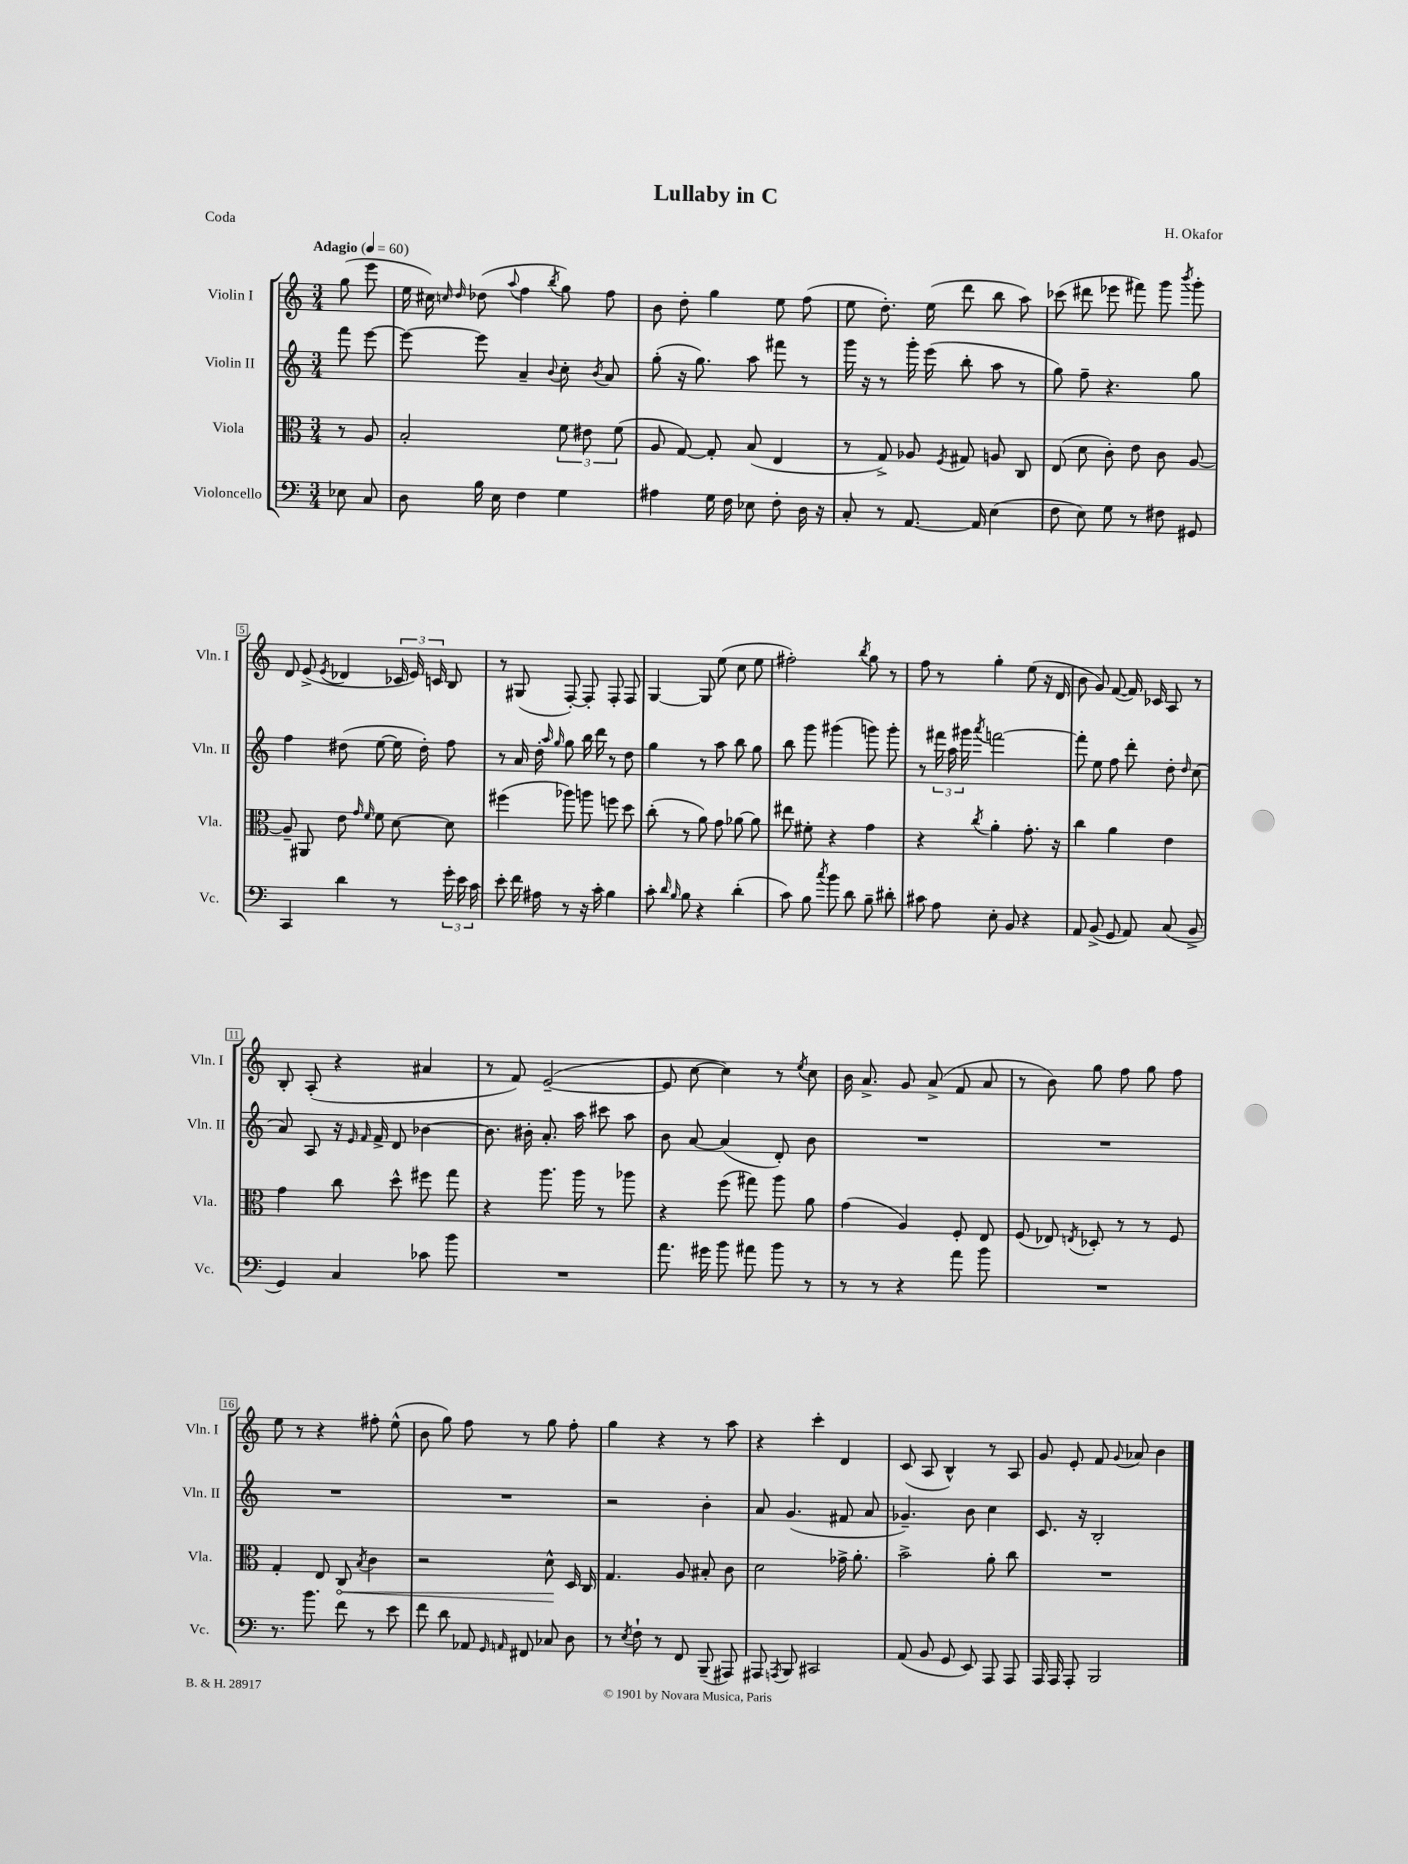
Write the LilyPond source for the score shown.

\header { title = "Lullaby in C" composer = "H. Okafor" piece = "Coda" }
<<
\new StaffGroup <<
\new Staff = "s0" \with { instrumentName = "Violin I" shortInstrumentName = "Vln. I" } {
    \clef treble \key c \major \numericTimeSignature \time 3/4 \partial 4 \tempo "Adagio" 4 = 60
    \autoBeamOff g''8( e'''8 |
    e''16 cis''16) \grace { c''16 d''16 } des''8( \appoggiatura { a''8 } f''4 \acciaccatura { b''8 } g''8) f''8 |
    b'8 d''8-. g''4 e''8 f''8( |
    e''8 d''8.-.) e''16( d'''8 b''8 a''8) |
    ces'''8( dis'''8 ees'''8 fis'''8) g'''8 \acciaccatura { b'''8 } g'''8-. |
    d'8 e'8->( \acciaccatura { e'8 } des'4 \tuplet 3/2 { ces'16 e'16) c'16 } b8 |
    r8 gis8( f8~-.) f8-. f8-. f8 |
    g4~ g8 e''8( c''8 e''8 |
    fis''2-.) \acciaccatura { b''8 } g''8 r8 |
    f''8 r8 g''4-. e''8( r16 d'16 |
    b'8 g'8) f'8~( f'16) ces'16 a8 r8 |
    b8-. a8-.( r4 ais'4 |
    r8 f'8) e'2~--( |
    e'8 c''8~ c''4) r8 \acciaccatura { e''8 } c''8 |
    b'16 a'8.-> g'8 a'8->( f'8 a'8 |
    r8 b'8) g''8 f''8 g''8 f''8 |
    e''8 r8 r4 fis''8-. e''8-^( |
    b'8 g''8) f''8 r8 g''8 f''8-. |
    g''4 r4 r8 a''8 |
    r4 c'''4-. d'4 |
    c'8( a8 b4-^) r8 a8 |
    g'8 e'8-. f'8 \appoggiatura { g'8 } aes'8 b'4 \bar "|." |
}
\new Staff = "s1" \with { instrumentName = "Violin II" shortInstrumentName = "Vln. II" } {
    \clef treble \key c \major \numericTimeSignature \time 3/4 \partial 4
    \autoBeamOff f'''8 e'''8~ |
    e'''8~ e'''8 a'4-- \appoggiatura { b'8 } c''8-. \acciaccatura { b'8 } a'8 |
    g''8-.( r16 g''8.) a''8 fis'''8 r8 |
    g'''16 r16 r8 g'''16-. e'''16( b''8-. a''8 r8 |
    g''8) f''8-- r4. g''8 |
    f''4 dis''8( e''8~ e''16 dis''16-.) f''8 |
    r8 a'16 d''16-. \grace { a''16 g''16 } g''8 b''16 d'''16 r8 d''8 |
    g''4 r8 a''8 b''8 g''8 |
    b''8 g'''8 gis'''4( g'''8) g'''8-. |
    r8 \tuplet 3/2 { fis'''16 a''16 gis'''16 } \acciaccatura { a'''8 } f'''2~ |
    f'''8-. e''8 f''8 d'''8-. d''8-. \grace { d''16 } c''8( |
    a'8) a8 r16 \grace { e'16 f'16 } f'16-> d'8 bes'4~ |
    bes'8. bis'16-. a'8.-. a''16 cis'''8 a''8 |
    b'8 a'8~ a'4( d'8-.) b'8 |
    R2. |
    R2. |
    R2. |
    R2. |
    r2 b'4-. |
    a'8 g'4.( fis'8 a'8 |
    ges'4.--) b'8 c''4 |
    c'8. r16 b2-. \bar "|." |
}
\new Staff = "s2" \with { instrumentName = "Viola" shortInstrumentName = "Vla." } {
    \clef alto \key c \major \numericTimeSignature \time 3/4 \partial 4
    \autoBeamOff r8 a8 |
    b2-. \tuplet 3/2 { f'8 eis'8 f'8( } |
    a8 g8~) g8-. b8( e4 |
    r8 g8->) aes8 \acciaccatura { f8 } gis8 a8 c8 |
    e8( d'8 c'8-.) e'8 c'8 a8~ |
    a8-- ais,8 e'8 \grace { g'16 f'16 } f'8 d'8~ d'8 |
    fis''4( aes''8) a''8 f''8 d''8 |
    c''8-.( r8 a'8) g'8 aes'8~ aes'8 |
    eis''8 fis'8-. r4 g'4 |
    r4 \acciaccatura { c''8 } a'4-. g'8.-. r16 |
    c''4 a'4 e'4 |
    g'4 c''8 d''8-^ fis''8 g''8 |
    r4 a''8. a''16 r8 aes''8 |
    r4 f''8( gis''8) a''8 a'8 |
    g'4( a4) f8-. e8 |
    f8( ees8) \acciaccatura { e8 } des8-. r8 r8 f8 |
    g4-. e8 \once \override Hairpin.circled-tip = ##t c8\< \acciaccatura { b8 } c'4 |
    r2 d'8-^\! d16 c16 |
    g4. a8 bis8-. c'8 |
    d'2 ges'16-> a'8.-. |
    b'2-> a'8-. c''8 |
    R2. \bar "|." |
}
\new Staff = "s3" \with { instrumentName = "Violoncello" shortInstrumentName = "Vc." } {
    \clef bass \key c \major \numericTimeSignature \time 3/4 \partial 4
    \autoBeamOff ees8 c8 |
    d8 b16 e16 f4 g4 |
    ais4 g16 f16 ees8 f8-. d16 r16 |
    c8-. r8 a,8.~ a,16 e4( |
    f8 e8) g8 r8 fis8 gis,8 |
    c,4 d'4 r8 \tuplet 3/2 { g'16-. e'16 c'16 } |
    e'8-. f'16 ais16 r8 r16 c'16-. b4 |
    c'8-. \grace { d'16 b16 } b8 r4 d'4-.( |
    c'8) b8 \acciaccatura { c''8 } b'8 d'8 b8-- dis'8-. |
    cis'8 a8 e8-. b,8 r4 |
    a,8 b,8->( g,8 a,8) c8( b,8-> |
    g,4) c4 ces'8 b'8 |
    R2. |
    a'8. gis'16 b'8 ais'8 b'8 r8 |
    r8 r8 r4 a'8 b'8 |
    R2. |
    r8. b'8. f'8 r8 e'8 |
    f'8 d'8 aes,8 \grace { g,16 a,16 } fis,8 ces8 d8 |
    r8 \acciaccatura { e8 } f8-! r8 f,8 b,,8--( ais,,8) |
    ais,,8 \acciaccatura { a,,8 } b,,8 cis,2 |
    a,8( b,8 g,8 e,8) a,,8 a,,8 |
    a,,16 a,,16 a,,8-. b,,2 \bar "|." |
}
>>
>>
\layout { \context { \Score \override BarNumber.stencil = #(make-stencil-boxer 0.1 0.3 ly:text-interface::print) } }
